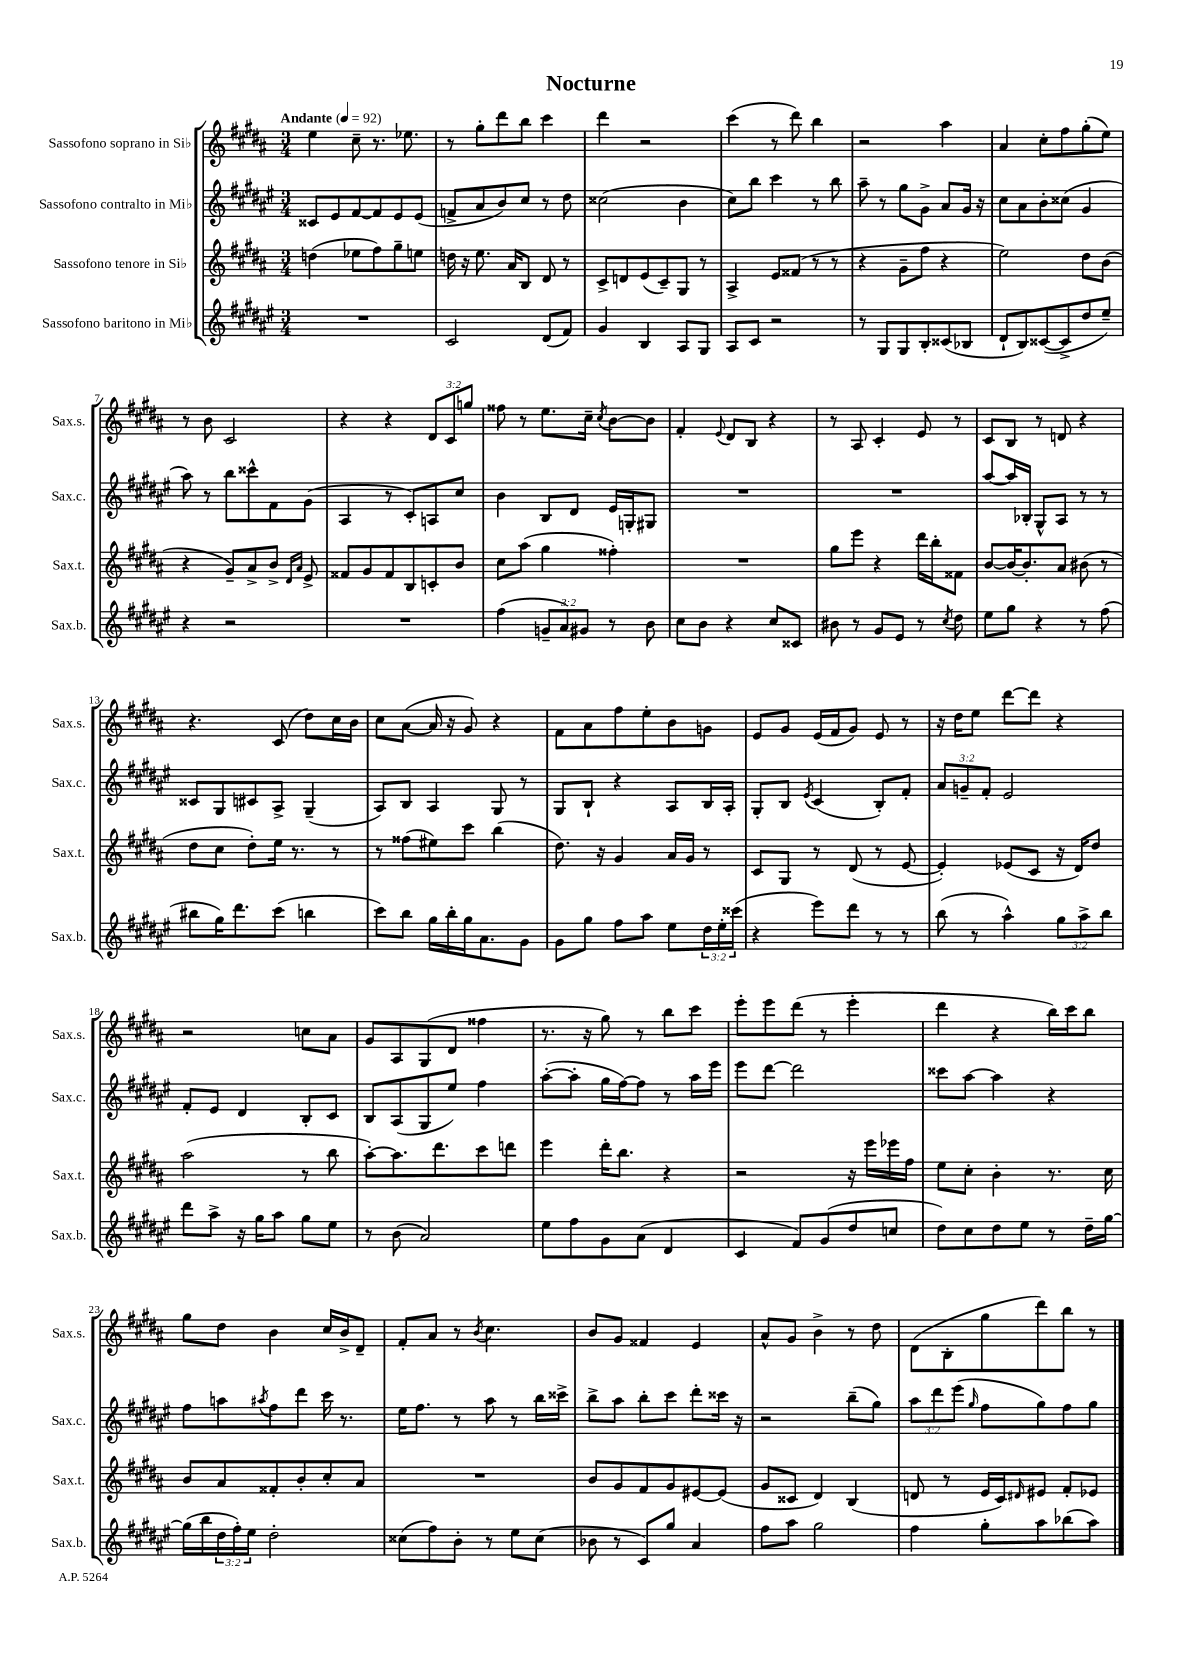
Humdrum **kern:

**kern	**kern	**kern	**kern
*staff4	*staff3	*staff2	*staff1
*clefG2	*clefG2	*clefG2	*clefG2
*k[f#c#g#d#a#e#]	*k[f#c#g#d#a#]	*k[f#c#g#d#a#e#]	*k[f#c#g#d#a#]
*M3/4	*M3/4	*M3/4	*M3/4
*MM92	*MM92	*MM92	*MM92
2.r	(4dd\	8c##/L	4ee\
.	.	8e#/	.
.	8ee-\L	[8f#/	8cc#~\
.	8ff#\)	8f#/]	8.r
.	8gg#~\	8e#/	.
.	.	.	8.ee-\
.	8ee\J	(8e#/J	.
=	=	=	=
2c#/	16dd\	8f^/L	8r
.	16r	.	.
.	8.ee\	8a#/	8gg#'\L
.	.	8b/)	8ddd#\
.	16a#/LK	.	.
.	8B/J	8cc#/J	8bb\J
(8d#/L	8d#/	8r	4ccc#\
8f#/J)	8r	8dd#\	.
=	=	=	=
4g#/	8c#^/L	(2cc##\	4ddd#\
.	8d/	.	.
4B/	(8e/	.	2r
.	8c#~/)	.	.
8A#/L	8G#/J	4b\	.
8G#/J	8r	.	.
=	=	=	=
8A#/L	4A#^/	8cc#\L)	(4ccc#\
8c#/J	.	8bb\J	.
2r	8e/L	4ccc#\	8r
.	(8f##/J	.	8ddd#\)
.	8r	8r	4bb\
.	8r	8bb\	.
=	=	=	=
8r	4r	8aa#~\	2r
8G#/L	.	8r	.
8G#/	8g#~\L	8gg#\L	.
8B'/	8ff#\J	8g#^\J	.
(8c##/	4r	8a#/L	4aa#\
8B-/J	.	16g#/Jk	.
.	.	16r	.
=	=	=	=
8d#`/L	2ee\)	8cc#\L	4a#/
8B/)	.	8a#\	.
([8c##/	.	8b'\	8cc#'\L
8c##^/]	.	(8cc##\J	8ff#\
8dd#/	8dd#\L	4g#/	(8gg#'\
8ee#~/J)	(8b\J	.	8ee\J)
=	=	=	=
4r	4r	8aa#\)	8r
.	.	8r	8b\
2r	8g#~/L)	8bb\L	2c#/
.	8a#^/	8ccc##^^\	.
.	8b^/J	8f#\	.
.	16qqd#/LL	.	.
.	16qqa#/JJ	.	.
.	8e^/	(8g#\J	.
=	=	=	=
2.r	8f##/L	4A#/	4r
.	8g#/	.	.
.	8f##/	8r	4r
.	8B/	8c#'/L)	.
.	8c'/	8A/	12d#/L
.	.	.	12c#/
.	8b/J	8cc#/J	.
.	.	.	12gg/J
=	=	=	=
(4ff#\	8cc#\L	4b\	8ff##\
.	(8aa#\J	.	8r
12g~/L	4gg#\	8B/L	8.ee\L
12a#/)	.	.	.
.	.	8d#/J	.
12g#/J	.	.	.
.	.	.	16cc#~\Jk
.	.	.	8qcc#/
8r	4ff##'\)	16e#/LL	[8b\L
.	.	16G'/J	.
8b\	.	8G#/J	8b\]J
=	=	=	=
8cc#\L	2.r	2.r	4f#'/
8b\J	.	.	.
.	.	.	8qqe/
4r	.	.	8d#/L
.	.	.	8B/J
8cc#/L	.	.	4r
8c##/J	.	.	.
=	=	=	=
8b#\	8gg#\L	2.r	8r
8r	8eee\J	.	8A#/
8g#/L	4r	.	4c#'/
8e#/J	.	.	.
8r	16ddd#\LL	.	8e/
.	16bb'\J	.	.
8qcc#/	.	.	.
8dd#\	8f##\J	.	8r
=	=	=	=
8ee#\L	[8b/L	[8aa#/L	8c#/L
8gg#\J	16b/_K	16aa#/]L	8B/J
.	8.b'/]	16B-'/JJ	.
4r	.	8G#^^/L	8r
.	8a#/J	8A#/J	8d/
8r	(8b#\	8r	4r
(8ff#\	8r	8r	.
=	=	=	=
8bb#\L	8dd#\L	8c##/L	4.r
16gg#\K)	8cc#\J	8G#/	.
8.ddd#\	.	.	.
.	8dd#'\L)	8c#/	.
(8ccc#\J	16ee\Jk	8A#^/J	(8c#/
.	8.r	.	.
4bb\	.	(4G#~/	8dd#\L)
.	8r	.	16cc#\L
.	.	.	16b\JJ
=	=	=	=
8ccc#\L)	8r	8A#/L)	8cc#\L
8bb\J	(8ff##\L	8B/J	([8a#\J
16gg#\LL	8ee#\)	4A#/	16a#/]
16bb'\	.	.	16r
16gg#\J	8ccc#\J	.	8g#/)
8.a#\	.	.	.
.	(4bb\	8G#/	4r
8g#\J	.	8r	.
=	=	=	=
8g#\L	8.dd#\)	8G#/L	8f#\L
8gg#\J	.	8B`/J	8a#\
.	16r	.	.
8ff#\L	4g#/	4r	8ff#\
8aa#\J	.	.	8ee'\
8ee#\L	16a#/LL	8A#/L	8b\
.	16g#/JJ	.	.
24dd#\L	8r	16B/L	8g\J
24ee#'\	.	.	.
.	.	16A#'/JJ	.
(24ccc##\JJ	.	.	.
=	=	=	=
4r	8c#/L	8G#'/L	8e/L
.	8G#/J	8B/J	8g#/J
.	.	8qe#/	.
8eee#\L)	8r	(4c#/	(16e/LL
.	.	.	16f#/J
8ddd#\J	(8d#/	.	8g#/J)
8r	8r	8B'/L)	8e/
8r	[8e/	8f#'/J	8r
=	=	=	=
(8bb\	4e'/])	12a#/L	16r
.	.	.	16dd#\LK
.	.	12g~/	.
8r	.	.	8ee\J
.	.	12f#'/J	.
4aa#^^\)	(8e-/L	2e#/	[8ddd#\L
.	8c#/J	.	8ddd#\]J
12gg#\L	16r	.	4r
.	16d#/LK)	.	.
12aa#^\	.	.	.
.	8dd#/J	.	.
12bb\J	.	.	.
=	=	=	=
8ddd#\L	(2aa#\	8f#'/L	2r
8aa#^\J	.	8e#/J	.
16r	.	4d#/	.
16gg#\LK	.	.	.
8aa#\J	.	.	.
8gg#\L	8r	8B'/L	8cc\L
8ee#\J	8bb\	8c#/J	8a#\J
=	=	=	=
8r	[8aa#'\L)	8B/L	8g#/L
(8b\	8.aa#\]	(8A#/	8A#/
2a#/)	.	8G#/	(8G#/
.	8.ddd#\	.	.
.	.	8ee#/J)	8d#/J
.	8ccc#\	4ff#\	4ff##\
.	8ddd\J	.	.
=	=	=	=
8ee#\L	4eee\	([8aa#'\L	8.r
8ff#\	.	8aa#'\]J	.
.	.	.	16r
8g#\	16ddd#'\LK	16gg#\LL	8gg#\)
.	8.bb\J	[16ff#\J)	.
(8a#\J	.	8ff#\]J	8r
4d#/	4r	8r	8bb\L
.	.	16aa#\LL	8ccc#\J
.	.	16eee#\JJ	.
=	=	=	=
4c#/	2r	8eee#\L	8eee'\L
.	.	[8ddd#\J	8eee\
8f#/L)	.	2ddd#\]	(8ddd#\J
(8g#/	.	.	8r
8dd#/	16r	.	4eee'\
.	16eee\LL	.	.
8cc/J	16eee-\	.	.
.	16ff#\JJ	.	.
=	=	=	=
8dd#\L)	8ee\L	8ccc##\L	4ddd#\
8cc#\	8cc#'\J	[8aa#\J	.
8dd#\	4b'\	4aa#\]	4r
8ee#\J	.	.	.
8r	8.r	4r	16bb\LL)
.	.	.	16ccc#\J
16dd#~\LL	.	.	8bb\J
[16gg#\JJ	16cc#\	.	.
=	=	=	=
(16gg#\]LL	8b/L	8ff#\L	8gg#\L
16bb\	.	.	.
24dd#\	8a#/	8aa\	8dd#\J
24ff#'\)	.	.	.
24ee#\JJ	.	.	.
.	.	8qaa#/	.
2dd#'\	8f##'/	8ff#\	4b\
.	8b'/	8ddd#\J	.
.	8cc#'/	16ccc#\	16cc#/LL
.	.	8.r	16b^/J
.	8a#/J	.	8d#~/J
=	=	=	=
(8cc##\L	2.r	16ee#\LK	8f#'/L
.	.	8.ff#\J	.
8ff#\)	.	.	8a#/J
8b'\J	.	8r	8r
.	.	.	8qb/
8r	.	8aa#\	4.cc#\
8ee#\L	.	8r	.
(8cc##\J	.	16bb\LL	.
.	.	16ccc##^\JJ	.
=	=	=	=
8b-\	8b/L	8bb^\L	8b/L
8r	8g#/	8aa#\J	8g#/J
8c#/L)	8f#/	8bb'\L	4f##/
8gg#/J	8g#/	8ccc#\J	.
4a#/	[8e#/	8ddd#'\L	4e/
.	(8e#/]J	16ccc##\Jk	.
.	.	16r	.
=	=	=	=
8ff#\L	8g#/L	2r	8a#^^/L
8aa#\J	8c##/J	.	8g#/J
2gg#\	4d#/)	.	4b^\
.	(4B/	(8bb~\L	8r
.	.	8gg#\J)	8dd#\
=	=	=	=
4ff#\	8d/	12aa#\L	(8d#\L
.	.	12ddd#\	.
.	8r	.	8B'\
.	.	(12eee#\J	.
.	.	16qqgg#/	.
8gg#'\L	16e/LL	8ff#\L	8gg#\
.	16c#/J)	.	.
.	16qqd#/	.	.
8aa#\	8e#/J	8gg#\)	8ddd#\)
(8bb-\	8f#'/L	8ff#\	8bb\J
8aa#\J)	8e-/J	8gg#\J	8r
==	==	==	==
*-	*-	*-	*-
